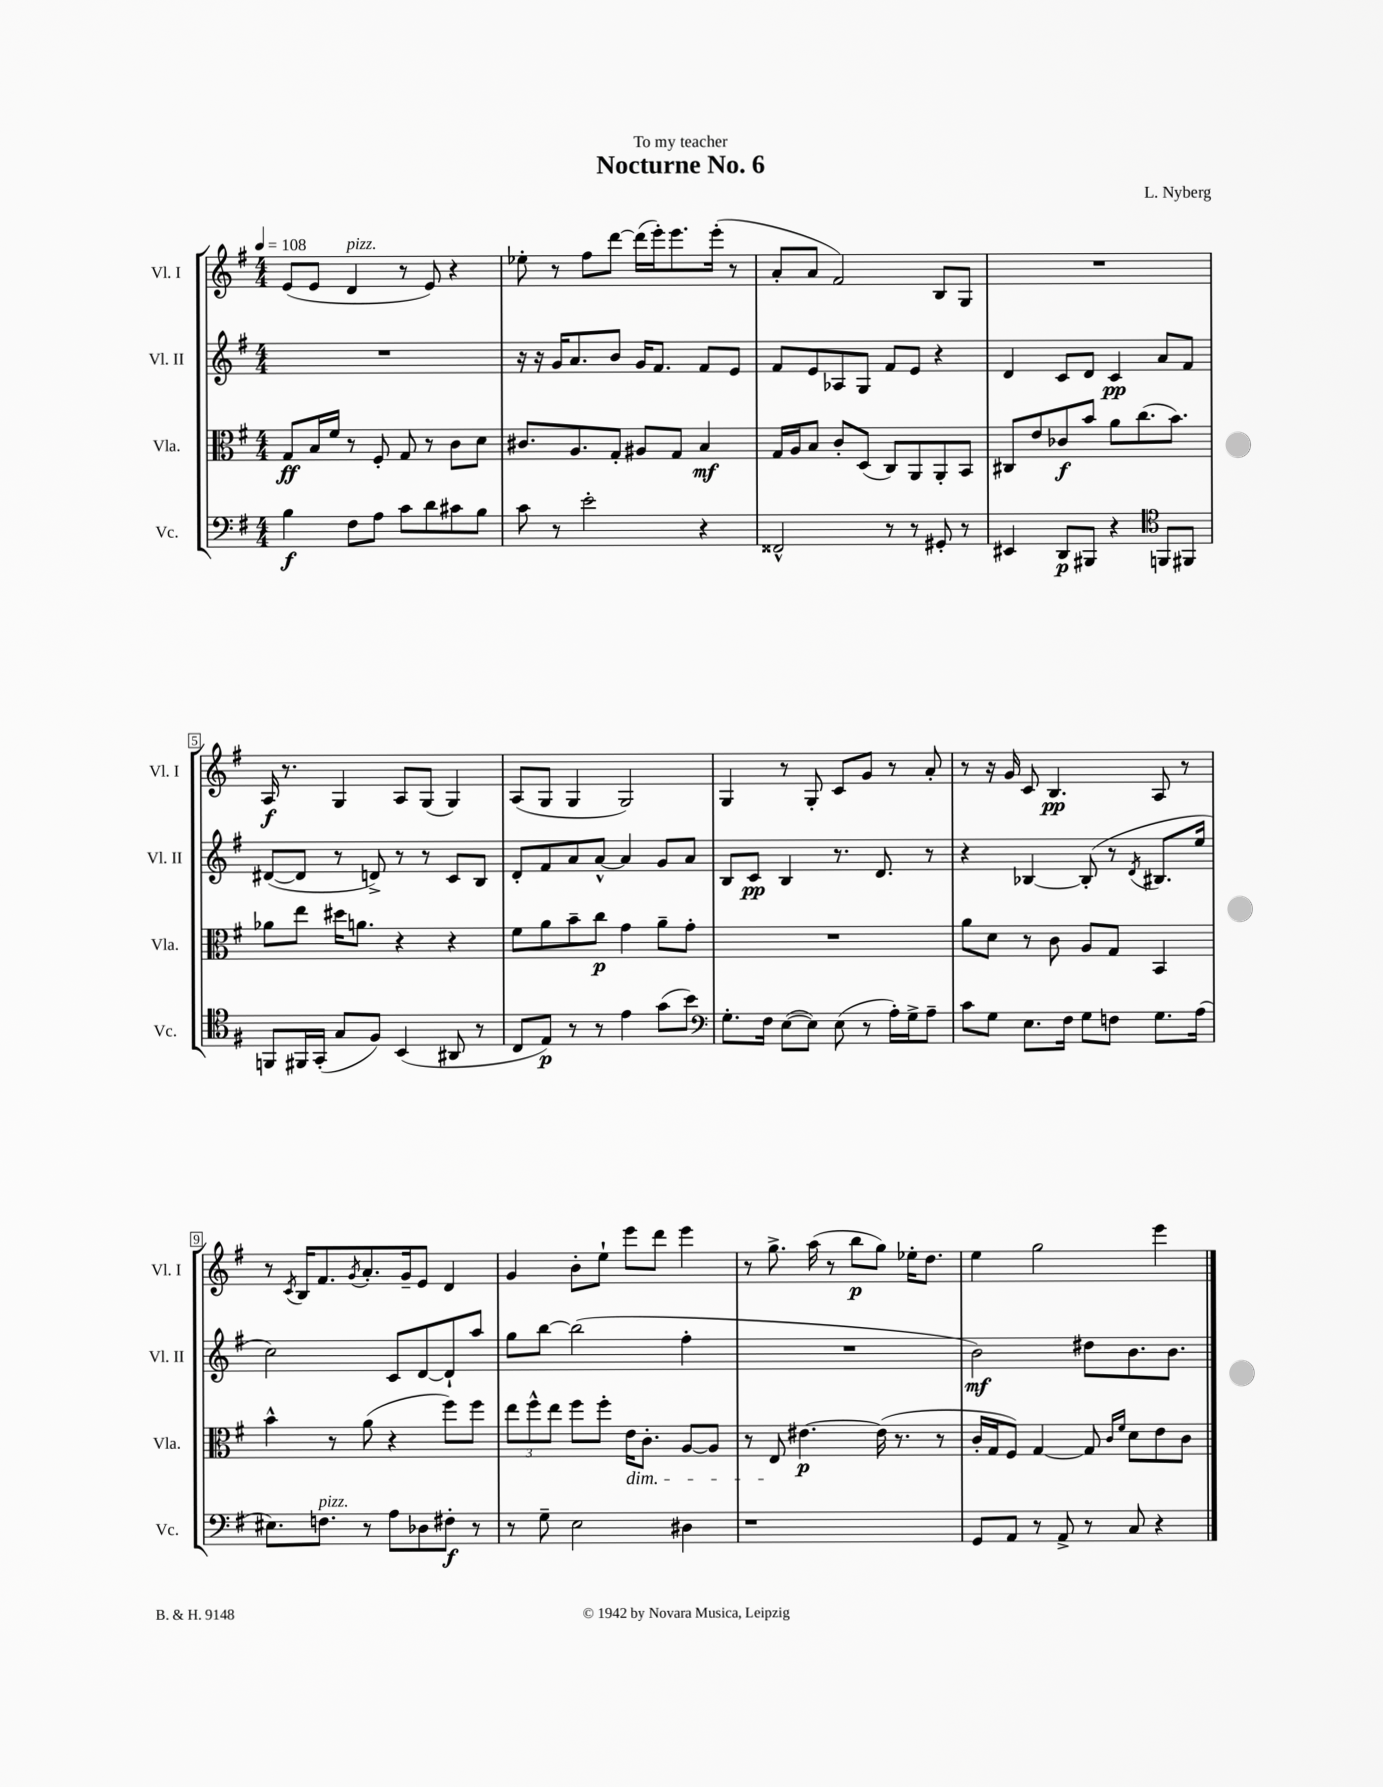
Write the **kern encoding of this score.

**kern	**kern	**kern	**kern
*staff4	*staff3	*staff2	*staff1
*clefF4	*clefC3	*clefG2	*clefG2
*k[f#]	*k[f#]	*k[f#]	*k[f#]
*M4/4	*M4/4	*M4/4	*M4/4
*MM108	*MM108	*MM108	*MM108
4B	8G	1r	(8e
.	16B	.	8e
.	16f#	.	.
8F#	8r	.	4d
8A	8F#'	.	.
8c	8G	.	8r
8d	8r	.	8e)
8c#	8c	.	4r
8B	8d	.	.
=	=	=	=
8c	8.c#	16r	8ee-'
.	.	16r	.
8r	.	16g	8r
.	8.A	8.a	.
2e'	.	.	8ff#
.	8G'	8b	[8ddd
.	8A#	16g	(16ddd]
.	.	8.f#	16eee')
.	8G	.	8.eee
4r	4B	8f#	.
.	.	.	(16eee'
.	.	8e	8r
=	=	=	=
2FF##^^	16G	8f#	8a'
.	16A	.	.
.	8B	8e	8a
.	8c'	8A-	2f#)
.	(8D	8G	.
8r	8C)	8f#	.
8r	8AA	8e	.
8GG#'	8AA'	4r	8B
8r	8BB	.	8G
=	=	=	=
4EE#	8C#	4d	1r
.	8e	.	.
8DD	8c-	8c	.
8BBB#	8b	8d	.
4r	8a	4c	.
.	(8.cc	.	.
*clefC4	*	*	*
8FF	.	8a	.
.	8.b)	.	.
8FF#	.	8f#	.
=	=	=	=
8FF	8a-	([8d#	16A
.	.	.	8.r
16FF#	8ee	8d#]	.
(16GG'	.	.	.
8G	16dd#	8r	4G
.	8.a	.	.
8F#)	.	8d^)	.
(4BB	4r	8r	8A
.	.	8r	(8G
8AA#	4r	8c	4G)
8r	.	8B	.
=	=	=	=
8C	8f#	8d'	(8A
8E)	8a	8f#	8G
8r	8b~	8a	4G
8r	8cc	[8a^^	.
4e	4g	4a]	2G)
(8g	8a~	8g	.
8b)	8g'	8a	.
=	=	=	=
*clefF4	*	*	*
8.G'	1r	8B	4G
.	.	8c	.
16F#	.	.	.
([8E	.	4B	8r
8E])	.	.	8G'
(8E	.	8.r	8c
8r	.	.	8g
.	.	8.d	.
16A')	.	.	8r
16G^	.	.	.
8A~	.	8r	8a'
=	=	=	=
8c	8a	4r	8r
8G	8d	.	16r
.	.	.	16g
8.E	8r	[4B-	8c
.	8c	.	4.B
16F#	.	.	.
8G	8A	(8B-']	.
8F	8G	8r	.
.	.	8qd	.
8.G	4BB	8.B#	8A
.	.	.	8r
(16A	.	16ee	.
=	=	=	=
8.E#)	4b^^	2cc)	8r
.	.	.	8qc
.	.	.	16B
8.F	.	.	8.f#
.	8r	.	.
.	.	.	8qg
8r	(8a	.	8.a'
8A	4r	8c	.
.	.	.	16g~
8D-	.	[8d	8e
8F#'	8ff#)	8d`]	4d
8r	8ff#	8aa	.
=	=	=	=
8r	12ee	8gg	4g
.	12ff#^^	.	.
8G~	.	[8bb	.
.	12ee	.	.
2E	8ff#	(2bb]	8b'
.	8ff#'	.	8ee`
.	16e	.	8eee
.	8.c'	.	.
.	.	.	8ddd
4D#	[8A	4ff#'	4eee
.	8A]	.	.
=	=	=	=
1r	8r	1r	8r
.	8E	.	8.gg^
.	[4.e#	.	.
.	.	.	(16aa
.	.	.	8r
.	.	.	8bb
.	(16e#]	.	8gg)
.	8.r	.	.
.	.	.	16ee-'
.	.	.	8.dd
.	8r	.	.
=	=	=	=
8GG	16c'	2b)	4ee
.	16G	.	.
8AA	8F#)	.	.
8r	[4G	.	2gg
8AA^	.	.	.
8r	8G]	8dd#	.
.	16qqc	.	.
.	16qqf#	.	.
8C	8d	8.b	.
4r	8e	.	4eee
.	.	8.b	.
.	8c	.	.
==	==	==	==
*-	*-	*-	*-
